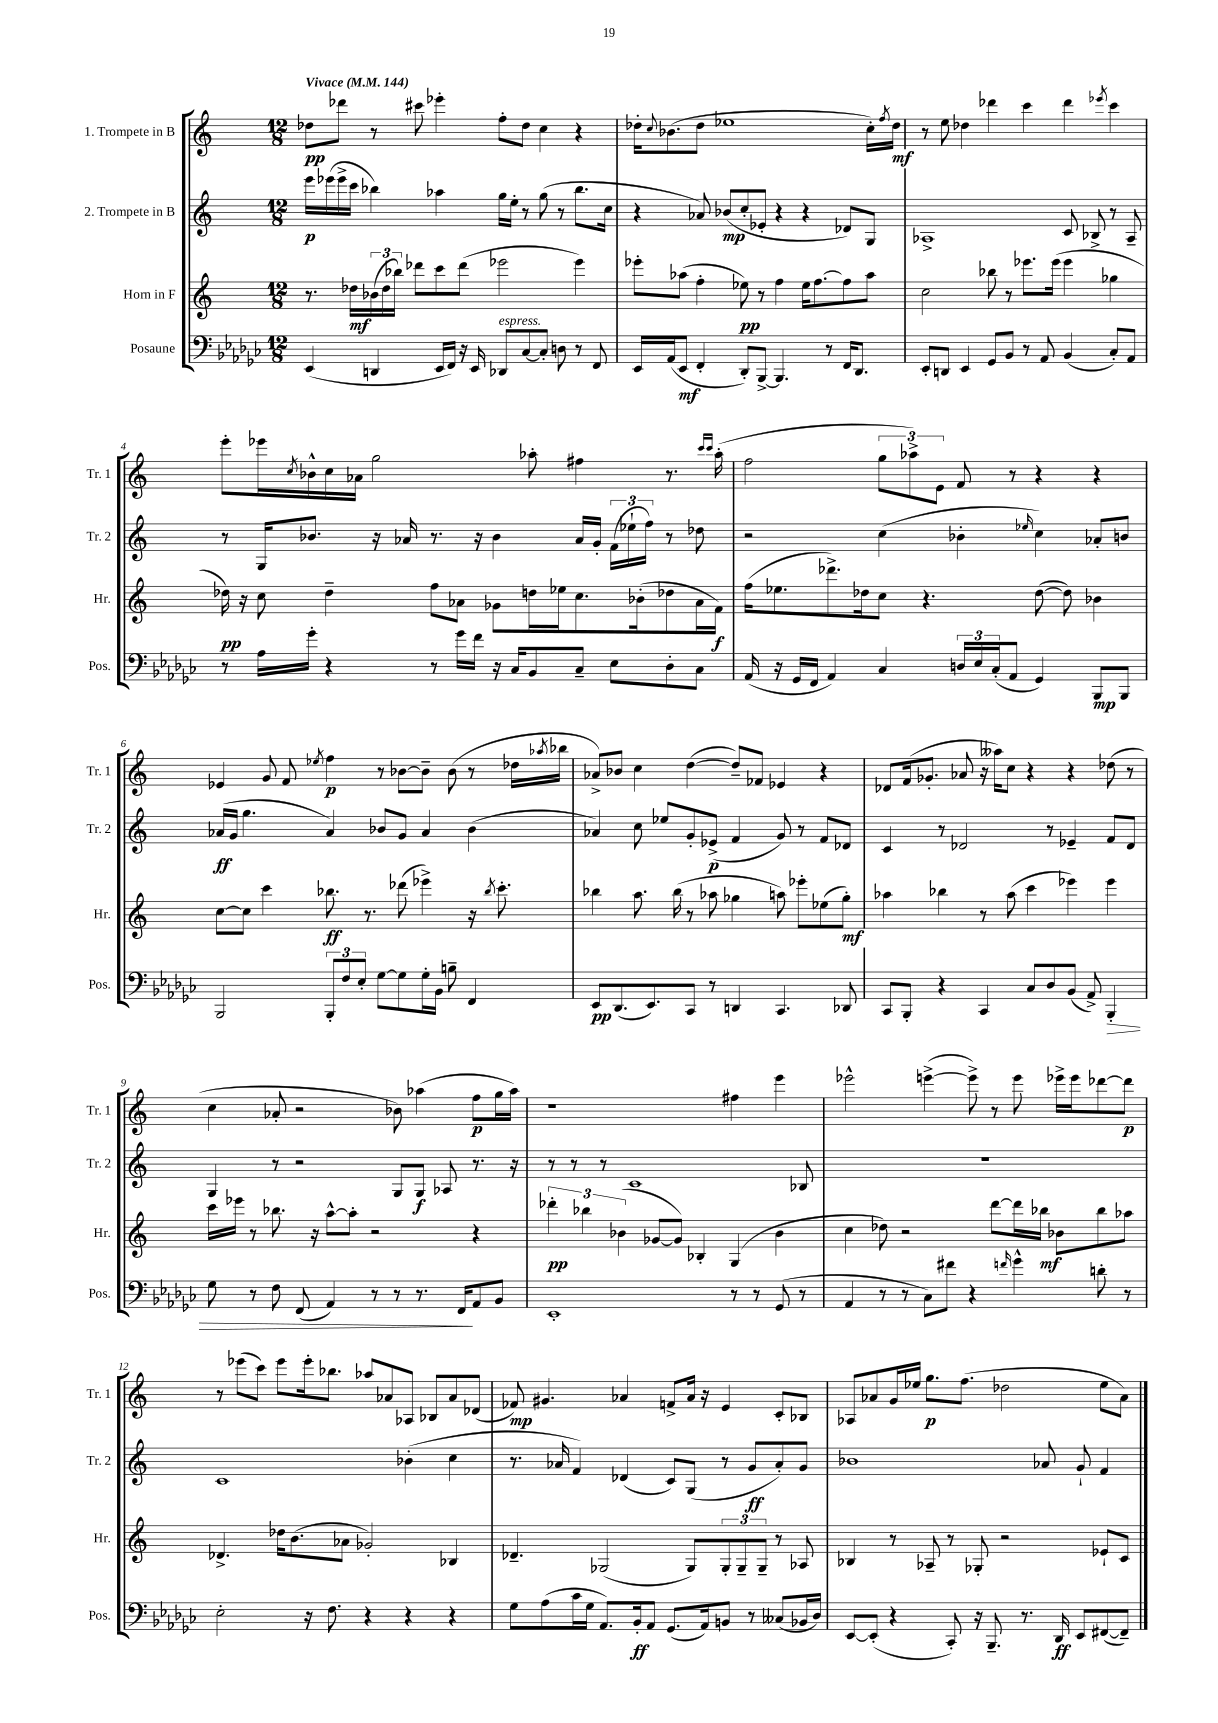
<<
\new StaffGroup <<
\new Staff = "s0" \with { instrumentName = "1. Trompete in B" shortInstrumentName = "Tr. 1" } {
    \clef treble \key c \major \numericTimeSignature \time 12/8 \tempo "Vivace" 4 = 144
    des''8\pp des'''8 r8 cis'''8 ees'''4-. f''8-. des''8 c''4 r4 |
    des''16-. \appoggiatura { c''8 } bes'8.( des''8 ees''1 c''16-.) \acciaccatura { f''8 } des''16\mf |
    r8 e''8 des''4 des'''4 c'''4 des'''4 \acciaccatura { ees'''8 } c'''4 |
    e'''8-. ees'''16 \acciaccatura { c''8 } bes'16-^ c''16 aes'16 g''2 aes''8-. fis''4 r8. \grace { c'''16 c'''16 } aes''16-.( |
    f''2 \tuplet 3/2 { g''8 aes''8->) e'8 } f'8 r8 r4 r4 |
    ees'4 g'8 f'8 \acciaccatura { ees''8 } f''4\p r8 bes'8~ bes'8-- bes'8( r8 des''16 \acciaccatura { aes''8 } bes''16 |
    aes'8->) bes'8 c''4 d''4~( d''8--) fes'8 ees'4 r4 |
    des'8 f'16( ges'8.-. aes'8 r16 aeses''16) c''8 r4 r4 des''8( r8 |
    c''4 aes'8-. r2 bes'8) aes''4( f''8\p g''16 aes''16) |
    r1 fis''4 e'''4 |
    ees'''2-^ e'''4~->( e'''8->) r8 e'''8 ees'''16-> ees'''16 des'''8~ des'''8\p |
    r8 ees'''8( c'''8) ees'''8 ees'''16-. bes''8. aes''8 aes'8 aes8 bes8 aes'8 des'8( |
    fes'8\mp) gis'4. aes'4 f'8-> aes'16 r16 e'4 c'8-. bes8 |
    aes8 aes'8 g'16 ees''16 g''8.\p f''8.( des''2 ees''8 aes'8) \bar "|." |
}
\new Staff = "s1" \with { instrumentName = "2. Trompete in B" shortInstrumentName = "Tr. 2" } {
    \clef treble \key c \major \numericTimeSignature \time 12/8
    e'''16\p ees'''16( ees'''16-> c'''16 bes''4) aes''4 g''16 e''16-. r8 g''8( r8 bes''8. c''16 |
    r4 aes'8) bes'8\mp( c''8-. ees'8-. r4 r4 des'8) g8 |
    aes1-> c'8 bes8-> r8 aes8-- |
    r8 g16 bes'8. r16 aes'16 r8. r16 bes'4 aes'16 g'16-. \tuplet 3/2 { f'16( ees''16-! f''16) } r8 des''8 |
    r2 c''4( bes'4-. \grace { ees''16 } c''4) aes'8-. b'8 |
    aes'16\ff( g'16 g''4. aes'4) bes'8 g'8 aes'4 bes'4( |
    aes'4) c''8 ees''8 g'8-. ees'8->\p( f'4 g'8) r8 f'8 des'8 |
    c'4 r8 des'2 r8 ees'4-- f'8 des'8 |
    g4 r8 r2 g8 g8\f aes8 r8. r16 |
    r8 r8 r8 c'1 bes8 |
    R1. |
    c'1 bes'4-.( c''4 |
    r8. aes'16 f'4) des'4( c'8) g8( r8 g'8\ff aes'8-.) g'8 |
    bes'1 aes'8 g'8-! f'4 \bar "|." |
}
\new Staff = "s2" \with { instrumentName = "Horn in F" shortInstrumentName = "Hr." } {
    \clef treble \key c \major \numericTimeSignature \time 12/8
    r8. des''16\mf \tuplet 3/2 { bes'16( des''16 bes''16) } des'''8 c'''8 des'''8( ees'''2 ees'''4) |
    ees'''8-. aes''8( f''4-. ees''8\pp) r8 f''4 ees''16 f''8.~ f''8 aes''8 |
    c''2 bes''8 r8 ees'''8. ees'''16( ees'''4 ges''4 |
    des''16\pp) r16 c''8 des''4-- f''8 aes'8 ges'8 d''16 ees''16 c''8. bes'16-.( des''8 aes'16 f'16\f) |
    f''16( ees''8. des'''8.->) des''16 c''8 r4. des''8~( des''8) bes'4 |
    c''8~ c''8 c'''4 bes''8.\ff r8. des'''8( ees'''4->) r16 \acciaccatura { bes''8 } c'''8.-. |
    bes''4 a''8. bes''16( r8 aes''8 ges''4 a''8) ees'''8-. ees''8( ges''8-.\mf) |
    aes''4 bes''4 r8 aes''8( c'''4 ees'''4) ees'''4 |
    c'''16 ees'''16 r8 bes''8. r16 a''8~-^ a''8-. r2 r4 |
    \tuplet 3/2 { des'''4-.\pp bes''4 bes'4( } ges'8~ ges'8) bes4-. g4( bes'4 |
    c''4 des''8) r2 d'''8~ d'''16 bes''16\mf bes'8 bes''8 aes''8 |
    des'4.-> des''16 b'8.( aes'8 ges'2-.) bes4 |
    des'4.-- ges2( ges8) \tuplet 3/2 { ges8-. ges8-- ges8-- } r8 aes8 |
    bes4 r8 aes8-- r8 ges8-. r2 ees'8-! c'8 \bar "|." |
}
\new Staff = "s3" \with { instrumentName = "Posaune" shortInstrumentName = "Pos." } {
    \clef bass \key ges \major \numericTimeSignature \time 12/8
    ees,4( d,4 ees,16 f,16) r16 ees,16 des,8^\markup { \italic "espress." } ces8~ ces8-. d8 r8 f,8 |
    ees,16 aes,16( ees,8\mf f,4-. des,8-.) bes,,8~-> bes,,4. r8 f,16 des,8. |
    ees,8-. d,8 ees,4 ges,8 bes,8 r8 aes,8 bes,4( ces8-.) aes,8 |
    r8 aes16 ges'16-. r4 r8 ges'16 f'16 r16 ces16 bes,8 ces8-- ees8 des8-. ces8 |
    aes,16( r16 ges,16 f,16 aes,4) ces4 \tuplet 3/2 { d16 ees16 ces16-.( } aes,8 ges,4) bes,,8\mp bes,,8 |
    bes,,2 \tuplet 3/2 { bes,,8-. f8 ees8-. } ges8~ ges8 ges16-. bes,16 b8-- f,4 |
    ees,8\pp des,8.( ees,8.) ces,8 r8 d,4 ces,4. des,8 |
    ces,8 bes,,8-. r4 ces,4 ces8 des8 bes,8( aes,8->) bes,,4-.\> |
    ges8 r8 f8 f,8( aes,4) r8 r8 r8. f,16\! aes,8 bes,8 |
    ees,1-. r8 r8 ges,8( r8 |
    aes,4 r8 r8 ces8) fis'8 r4 \grace { f'16 } ges'4-^ d'8-. r8 |
    ees2-. r16 f8. r4 r4 r4 |
    ges8 aes8( ces'16 ges16 aes,8.) bes,16-.\ff aes,8 ges,8.( aes,16) b,8 r8 ceses8( bes,16 des16) |
    ees,8~ ees,8-.( r4 ces,8-.) r16 bes,,8.-- r8. des,16\ff ees,8 fis,8~( fis,8--) \bar "|." |
}
>>
>>
